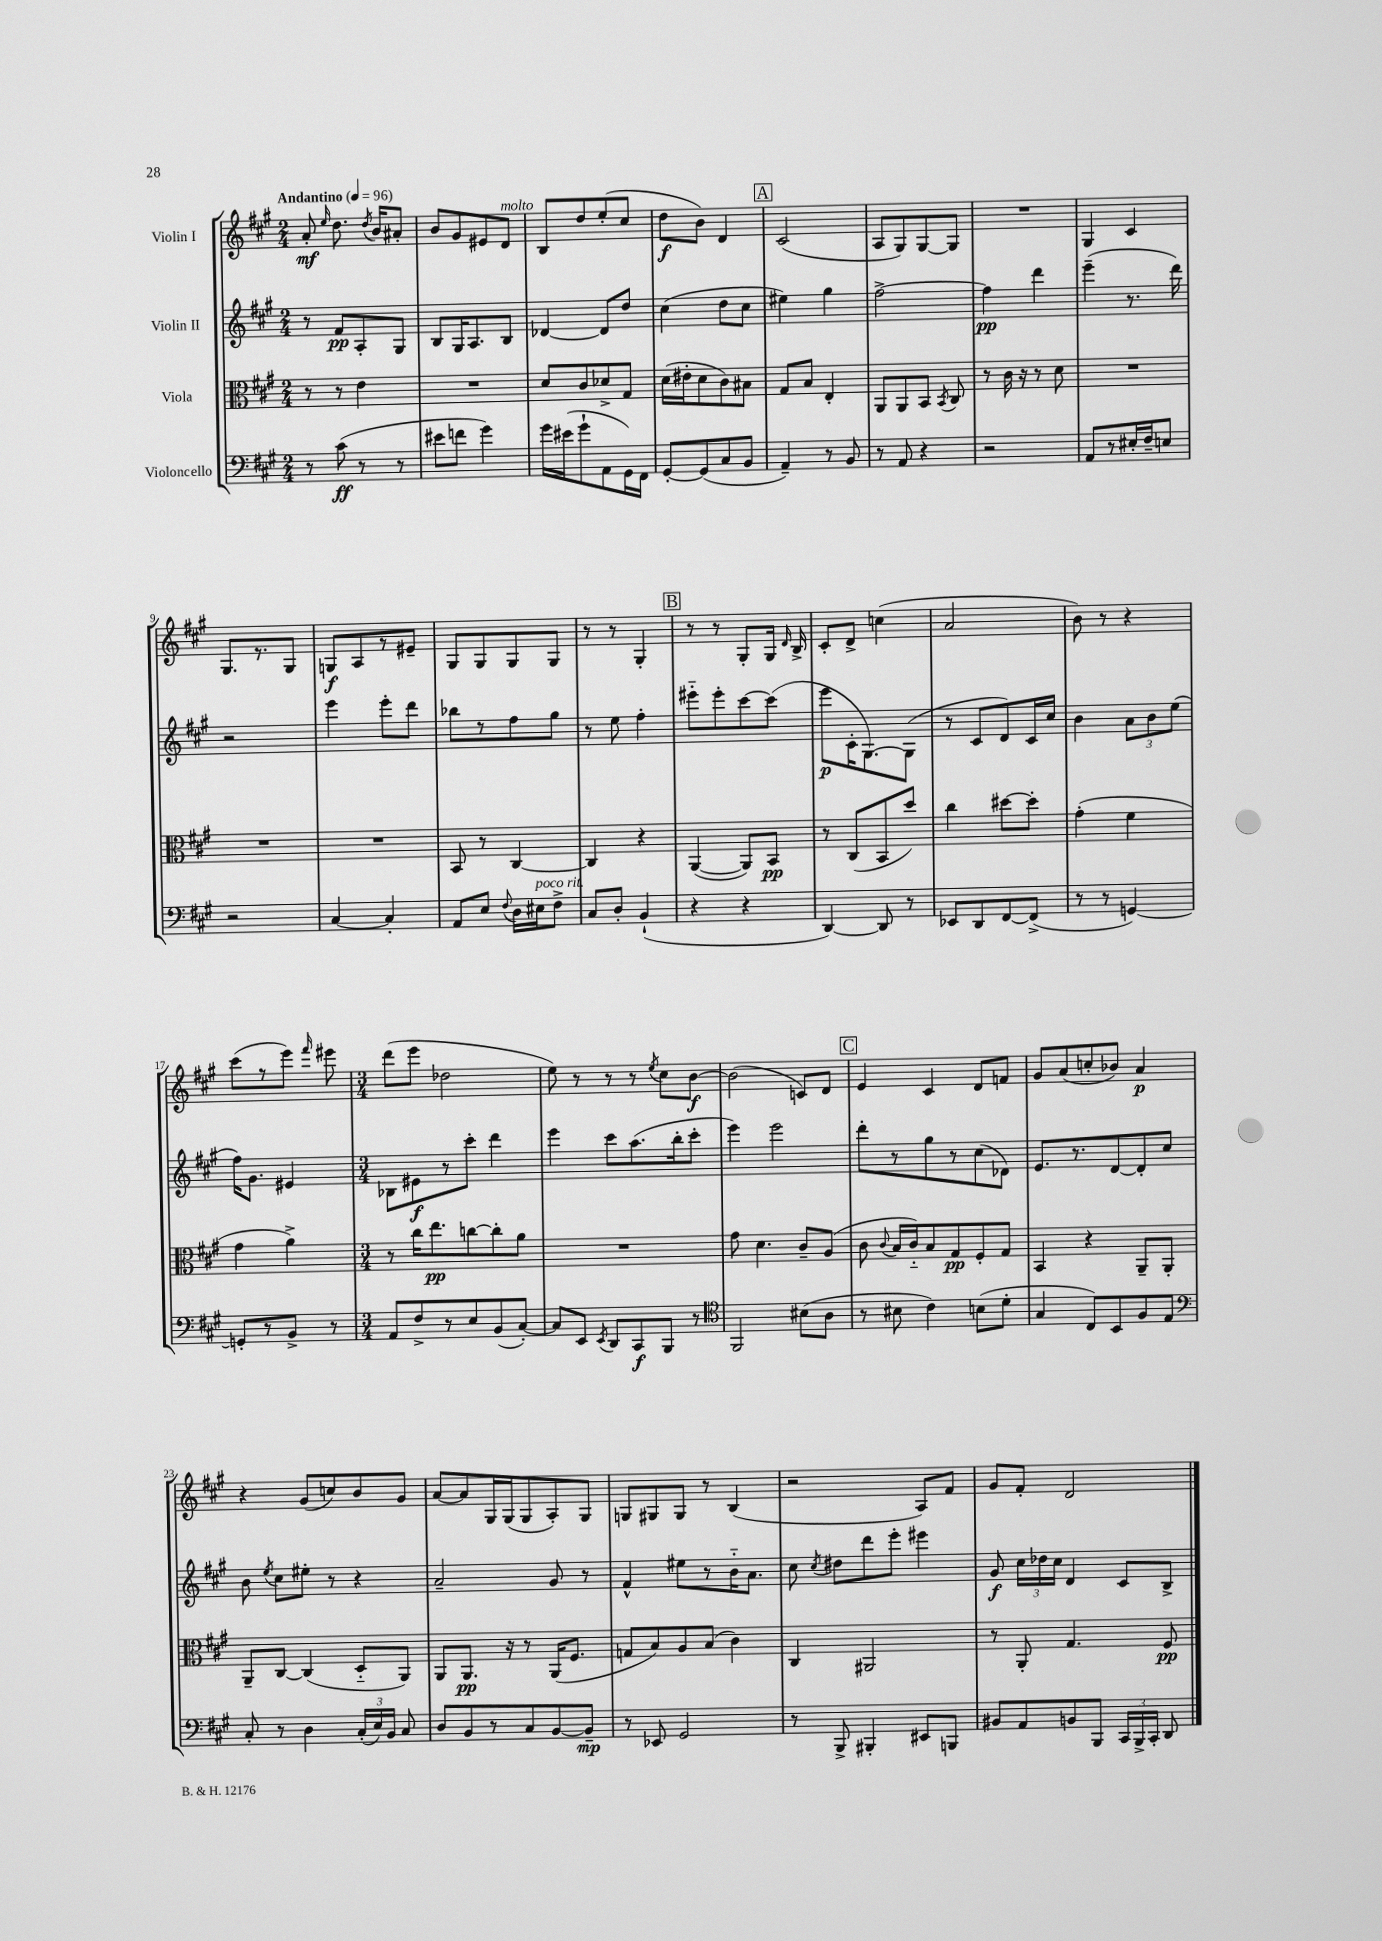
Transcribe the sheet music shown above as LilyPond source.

<<
\new StaffGroup <<
\new Staff = "s0" \with { instrumentName = "Violin I" } {
    \clef treble \key a \major \numericTimeSignature \time 2/4 \tempo "Andantino" 4 = 96
    \autoBeamOff a'8-.\mf \grace { e''16 } d''8. \acciaccatura { d''8 } b'16[ ais'8]-. |
    b'8[ gis'8 eis'8 d'8]^\markup { \italic "molto" } |
    b8[ d''8 e''8-.( cis''8] |
    d''8[\f b'8]) d'4 |
    \mark \markup { \box "A" } cis'2( |
    a8[ gis8) gis8~ gis8] |
    R2 |
    gis4 cis'4 |
    gis8.[ r8. gis8] |
    g8[\f a8 r8 eis'8]-- |
    gis8[ gis8 gis8 gis8] |
    r8 r8 gis4-. |
    \mark \markup { \box "B" } r8 r8 gis8[-. gis16] \grace { d'16 } b16-> |
    cis'8[-. d'8]-> c''4( |
    a'2 |
    b'8) r8 r4 |
    cis'''8[( r8 e'''8]) \grace { fis'''16 } eis'''8 |
    \numericTimeSignature \time 3/4 d'''8[( e'''8] des''2 |
    e''8) r8 r8 r8 \acciaccatura { e''8 } cis''8[ b'8]~\f |
    b'2( c'8[) d'8] |
    \mark \markup { \box "C" } e'4 cis'4 d'8[ f'8] |
    gis'8[ a'8( c''8-. bes'8]) a'4\p |
    r4 gis'8[( c''8) b'8 gis'8] |
    a'8[~ a'8 gis16 gis16( gis8 a8-.) gis8] |
    g8[ gis8 gis8] r8 b4( |
    r2 a8[) fis'8] |
    gis'8[ fis'8]-. d'2 \bar "|." |
}
\new Staff = "s1" \with { instrumentName = "Violin II" } {
    \clef treble \key a \major \numericTimeSignature \time 2/4
    \autoBeamOff r8 fis'8[\pp a8-. gis8] |
    b8[ gis16 a8. b8] |
    des'4~ des'8[ d''8] |
    cis''4( d''8[ cis''8] |
    \mark \markup { \box "A" } eis''4) gis''4 |
    fis''2~-> |
    fis''4\pp d'''4 |
    e'''4--( r8. d'''16) |
    r2 |
    e'''4 e'''8[-. d'''8] |
    bes''8[ r8 fis''8 gis''8] |
    r8 e''8 fis''4-. |
    \mark \markup { \box "B" } eis'''8[-_ eis'''8-. cis'''8~ cis'''8]( |
    e'''8[\p cis'16-. gis8.~) gis8]( |
    r8 cis'8[ d'8) cis'16 cis''16] |
    b'4 \tuplet 3/2 { a'8[ b'8 e''8]( } |
    fis''16[) gis'8.] eis'4 |
    \numericTimeSignature \time 3/4 bes8[ eis'8\f r8 cis'''8]-. d'''4 |
    e'''4 cis'''8[ a''8.( b''16-. cis'''8]-. |
    e'''4) e'''2 |
    \mark \markup { \box "C" } d'''8[-. r8 gis''8 r8 cis''8( des'8]) |
    e'8.[ r8. d'8~ d'8-. cis''8] |
    b'8 \acciaccatura { e''8 } cis''8[ eis''8]-. r8 r4 |
    a'2-- gis'8 r8 |
    fis'4-^ eis''8[ r8 b'16-_ a'8.] |
    cis''8 \acciaccatura { cis''8 } dis''8[ d'''8 e'''8]-. eis'''4 |
    gis'8\f \tuplet 3/2 { cis''16[ des''16 cis''16] } d'4 cis'8[ b8]-> \bar "|." |
}
\new Staff = "s2" \with { instrumentName = "Viola" } {
    \clef alto \key a \major \numericTimeSignature \time 2/4
    \autoBeamOff r8 r8 e'4 |
    R2 |
    d'8[ cis'8 des'8-> gis8] |
    d'16[( eis'16-. d'8 cis'8) bis8] |
    \mark \markup { \box "A" } gis8[ b8] e4-. |
    a,8[ a,8 b,8] \acciaccatura { b,8 } cis8 |
    r8 cis'16 r16 r8 d'8 |
    R2 |
    R2 |
    R2 |
    b,8 r8 cis4~ |
    cis4 r4 |
    \mark \markup { \box "B" } a,4~( a,8[) b,8]\pp |
    r8 cis8[( b,8 d''8]) |
    cis''4 dis''8[~ dis''8]-. |
    gis'4-.( fis'4 |
    gis'4 a'4->) |
    \numericTimeSignature \time 3/4 r8 cis''16[ e''8.\pp c''8~ c''8-. a'8] |
    R2. |
    gis'8 d'4. cis'8[-- a8]( |
    \mark \markup { \box "C" } cis'8 \appoggiatura { cis'8 } b16[ cis'16-_) b8 gis8\pp fis8-. gis8] |
    b,4 r4 a,8[-- a,8]-. |
    a,8[-- cis8]~ cis4( d8[-_ a,8]) |
    a,8[ a,8.]\pp r16 r8 a,16[( fis8.] |
    g8[ b8) a8 b8]( cis'4) |
    cis4 ais,2 |
    r8 a,8-. gis4. fis8\pp \bar "|." |
}
\new Staff = "s3" \with { instrumentName = "Violoncello" } {
    \clef bass \key a \major \numericTimeSignature \time 2/4
    \autoBeamOff r8 cis'8\ff( r8 r8 |
    eis'8[ f'8] gis'4) |
    gis'16[ eis'16( gis'8-! a,8 gis,16) fis,16] |
    gis,8[~-. gis,8( cis8 b,8] |
    \mark \markup { \box "A" } a,4--) r8 b,8 |
    r8 a,8 r4 |
    r2 |
    a,8[ r8 eis16-. fis16-- e8] |
    r2 |
    cis4~ cis4-. |
    a,8[ e8] \appoggiatura { fis8 } d16[ eis16^\markup { \italic "poco rit." } fis8]-> |
    cis8[ d8]-. b,4-!( |
    \mark \markup { \box "B" } r4 r4 |
    d,4~) d,8 r8 |
    ees,8[ d,8 fis,8~ fis,8]->( |
    r8 r8 g,4~) |
    g,8[-. r8 b,8]-> r8 |
    \numericTimeSignature \time 3/4 a,8[ fis8-> r8 e8 b,8( cis8]~-.) |
    cis8[ e,8] \acciaccatura { e,8 } d,8[ cis,8\f b,,8] r8 |
    \clef tenor fis,2 bis8[( a8] |
    \mark \markup { \box "C" } r8 bis8 cis'4) b8[( d'8]-. |
    gis4 cis8[) b,8 fis8 e8] |
    \clef bass cis8-. r8 d4 \tuplet 3/2 { cis16[-.( e16) b,16] } cis8 |
    d8[ b,8 r8 cis8 b,8~ b,8]--\mp |
    r8 ees,8 gis,2 |
    r8 b,,8-> bis,,4-. eis,8[ b,,8] |
    bis,8[ a,8 b,8 b,,8] \tuplet 3/2 { cis,16[ b,,16-> cis,16]-. } d,8 \bar "|." |
}
>>
>>
